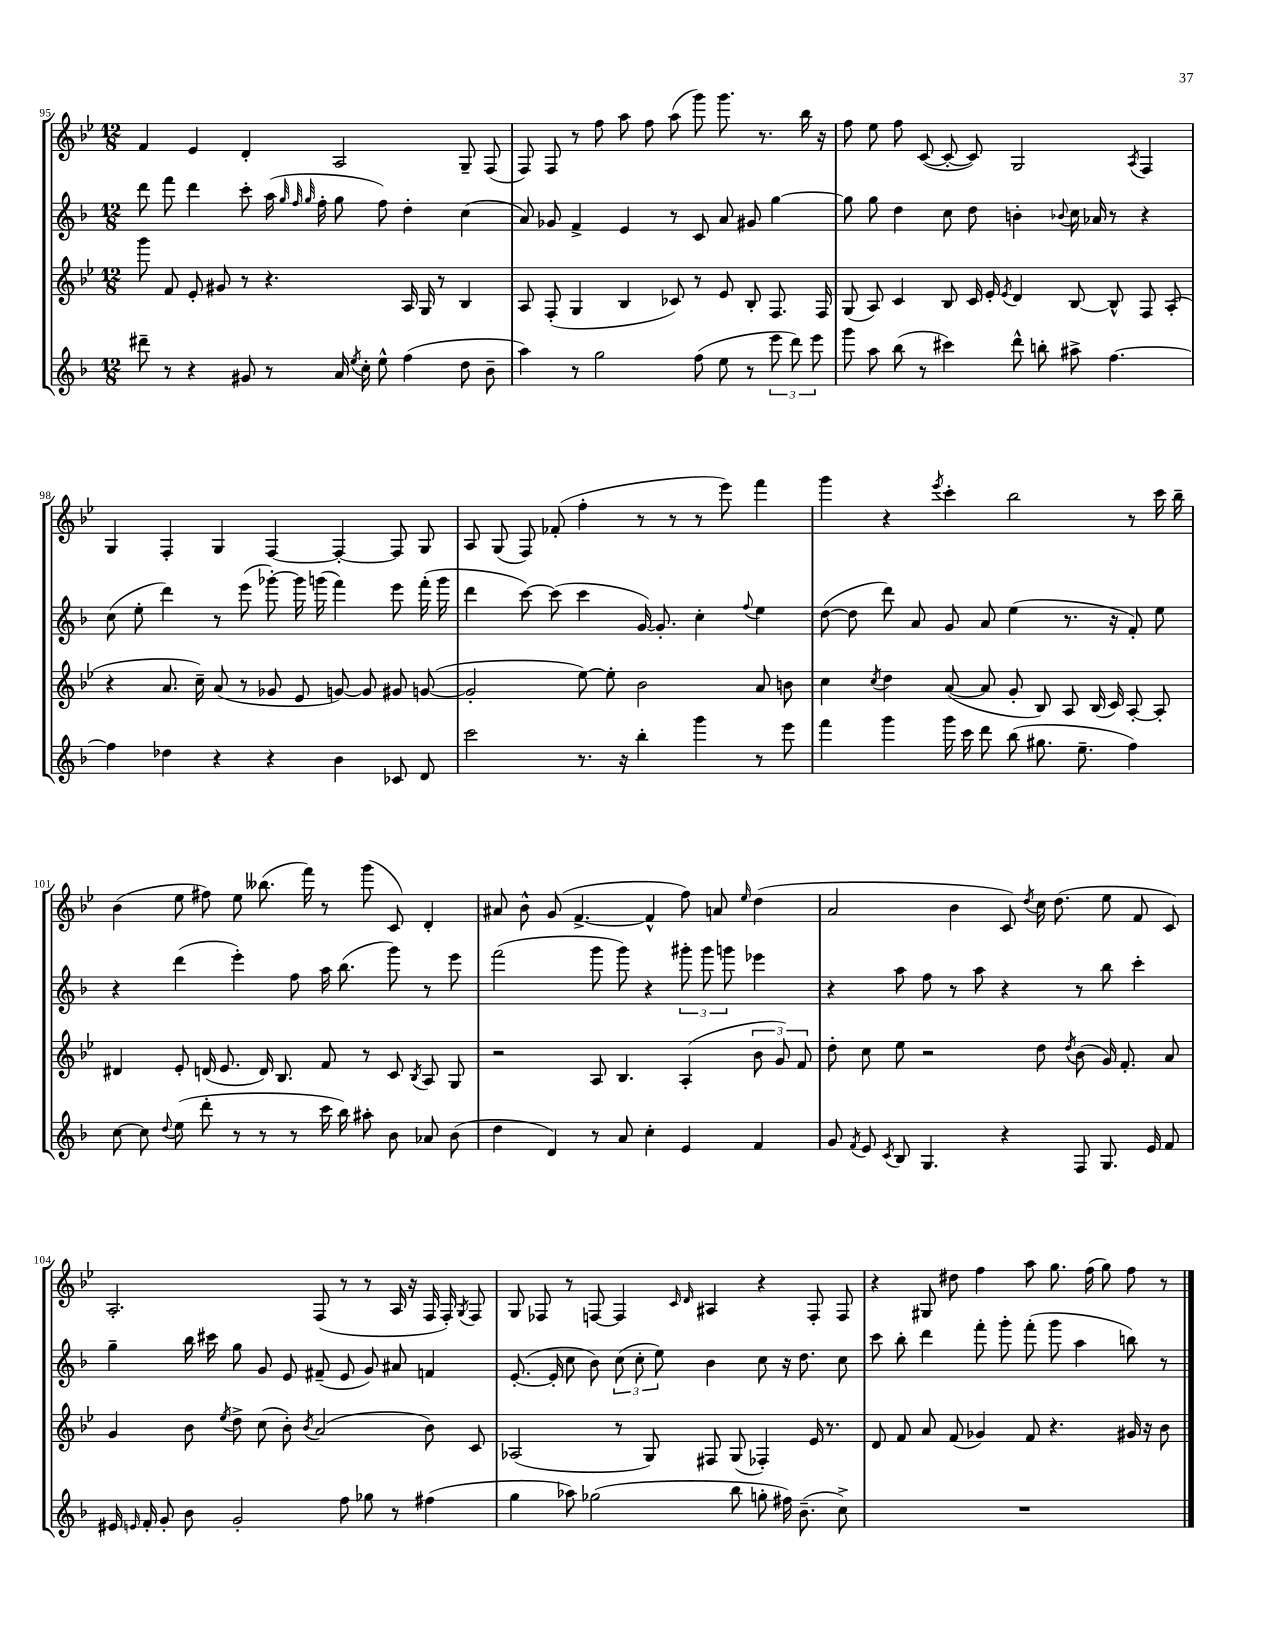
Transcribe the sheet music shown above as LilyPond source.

<<
\new StaffGroup <<
\new Staff = "s0" {
    \clef treble \key bes \major \numericTimeSignature \time 12/8
    \autoBeamOff f'4 ees'4 d'4-. a2 g8-- f8( |
    f8) f8 r8 f''8 a''8 f''8 a''8( g'''8) g'''8. r8. bes''16 r16 |
    f''8 ees''8 f''8 c'8~( c'8~-. c'8) g2 \acciaccatura { a8 } f4 |
    g4 f4-. g4 f4~ f4~-. f8 g8 |
    a8 g8( f8) fes'8-.( f''4-. r8 r8 r8 ees'''8) f'''4 |
    g'''4 r4 \acciaccatura { ees'''8 } c'''4-. bes''2 r8 c'''16 bes''16-- |
    bes'4( ees''8 fis''8) ees''8 beses''8.( f'''16) r8 g'''8( c'8) d'4-. |
    ais'8 bes'8-^ g'8( f'4.~-> f'4-^ f''8) a'8 \grace { ees''16 } d''4( |
    a'2 bes'4 c'8) \acciaccatura { d''8 } c''16 d''8.( ees''8 f'8 c'8) |
    a2.-. f8( r8 r8 a16 r16 f16 f16-.) \acciaccatura { g8 } f8 |
    g8 fes8 r8 f8~ f4 \grace { c'16 d'16 } ais4 r4 f8-. f8 |
    r4 gis8 dis''8 f''4 a''8 g''8. f''16( g''8) f''8 r8 \bar "|." |
}
\new Staff = "s1" {
    \clef treble \key f \major \numericTimeSignature \time 12/8
    \autoBeamOff d'''8 f'''8 d'''4 c'''8-. a''16( \grace { g''32 f''32 g''32 } f''16-. g''8 f''8) d''4-. c''4( |
    a'8) ges'8 f'4-> e'4 r8 c'8 a'8 gis'8 g''4~ |
    g''8 g''8 d''4 c''8 d''8 b'4-. \appoggiatura { bes'8 } c''16 aes'16 r8 r4 |
    c''8( e''8-. d'''4) r8 e'''8( ges'''8~-.) ges'''16 g'''16( f'''4) e'''8 f'''16-.( g'''16 |
    d'''4 c'''8~) c'''8( c'''4 g'16~) g'8.-. c''4-. \appoggiatura { f''8 } e''4 |
    d''8~( d''8 d'''8) a'8 g'8 a'8 e''4( r8. r16 f'8-.) e''8 |
    r4 d'''4( e'''4-.) f''8 a''16 bes''8.( g'''8) r8 e'''8 |
    f'''2( g'''8 g'''8) r4 \tuplet 3/2 { gis'''8-. gis'''8 g'''8 } ees'''4 |
    r4 a''8 f''8 r8 a''8 r4 r8 bes''8 c'''4-. |
    g''4-- bes''16 cis'''16 g''8 g'8 e'8 fis'8--( e'8 g'8) ais'8 f'4 |
    e'8.~-.( e'16-. c''8 bes'8) \tuplet 3/2 { c''8( c''8-. e''8) } bes'4 c''8 r16 d''8. c''8 |
    c'''8 bes''8-. d'''4 f'''8-. g'''8-. f'''8-.( g'''8 a''4 b''8) r8 \bar "|." |
}
\new Staff = "s2" {
    \clef treble \key bes \major \numericTimeSignature \time 12/8
    \autoBeamOff g'''8 f'8 ees'8-. gis'8 r8 r4. a16 g16 r8 bes4 |
    a8 f8-.( g4 bes4 ces'8) r8 ees'8 bes8-. f8. f16 |
    g8( a8) c'4 bes8 c'16 ees'16-. \acciaccatura { ees'8 } d'4 bes8~ bes8-^ f8 a8-.( |
    r4 a'8. c''16--) a'8( r8 ges'8 ees'8 g'8~) g'8 gis'8 g'8~( |
    g'2-. ees''8~) ees''8-. bes'2 a'8 b'8 |
    c''4 \acciaccatura { c''8 } d''4 a'8~( a'8 g'8-. bes8) a8 bes16( c'16) a8~-. a8-. |
    dis'4 ees'8-. d'16( ees'8. d'16) bes8. f'8 r8 c'8 \acciaccatura { bes8 } a8 g8 |
    r2 a8 bes4. a4-.( \tuplet 3/2 { bes'8 g'8) f'8 } |
    d''8-. c''8 ees''8 r2 d''8 \acciaccatura { d''8 } bes'8( g'16) f'8.-. a'8 |
    g'4 bes'8 \acciaccatura { ees''8 } d''8-> c''8( bes'8-.) \acciaccatura { bes'8 } a'2( bes'8) c'8 |
    aes2( r8 g8) fis8 g8( fes4-.) ees'16 r8. |
    d'8 f'8 a'8 f'8( ges'4) f'8 r4. gis'16 r16 bes'8 \bar "|." |
}
\new Staff = "s3" {
    \clef treble \key f \major \numericTimeSignature \time 12/8
    \autoBeamOff dis'''8-- r8 r4 gis'8 r8 a'16 \acciaccatura { e''8 } c''16-. e''8-^ f''4( d''8 bes'8-- |
    a''4) r8 g''2 f''8( e''8 r8 \tuplet 3/2 { e'''8 d'''8) e'''8 } |
    g'''8 a''8 bes''8( r8 cis'''4) d'''8-^ b''8-. ais''8-> f''4.~ |
    f''4 des''4 r4 r4 bes'4 ces'8 d'8 |
    c'''2 r8. r16 bes''4-. g'''4 r8 e'''8 |
    f'''4 g'''4 g'''16 c'''16 d'''8 bes''8( gis''8. e''8.-- f''4) |
    c''8~ c''8 \appoggiatura { d''8 } e''8( d'''8-. r8 r8 r8 c'''16 bes''16) ais''8-. bes'8 aes'8 bes'8( |
    d''4 d'4) r8 a'8 c''4-. e'4 f'4 |
    g'8 \acciaccatura { f'8 } e'8 \acciaccatura { c'8 } bes8 g4. r4 f8 g8. e'16 f'8 |
    eis'16 \grace { e'16 } f'16-. g'8-. bes'8 g'2-. f''8 ges''8 r8 fis''4( |
    g''4 aes''8) ges''2( bes''8 g''8-. fis''16) bes'8.--( c''8->) |
    R1. \bar "|." |
}
>>
>>
\layout { \context { \Score currentBarNumber = #95 } }
